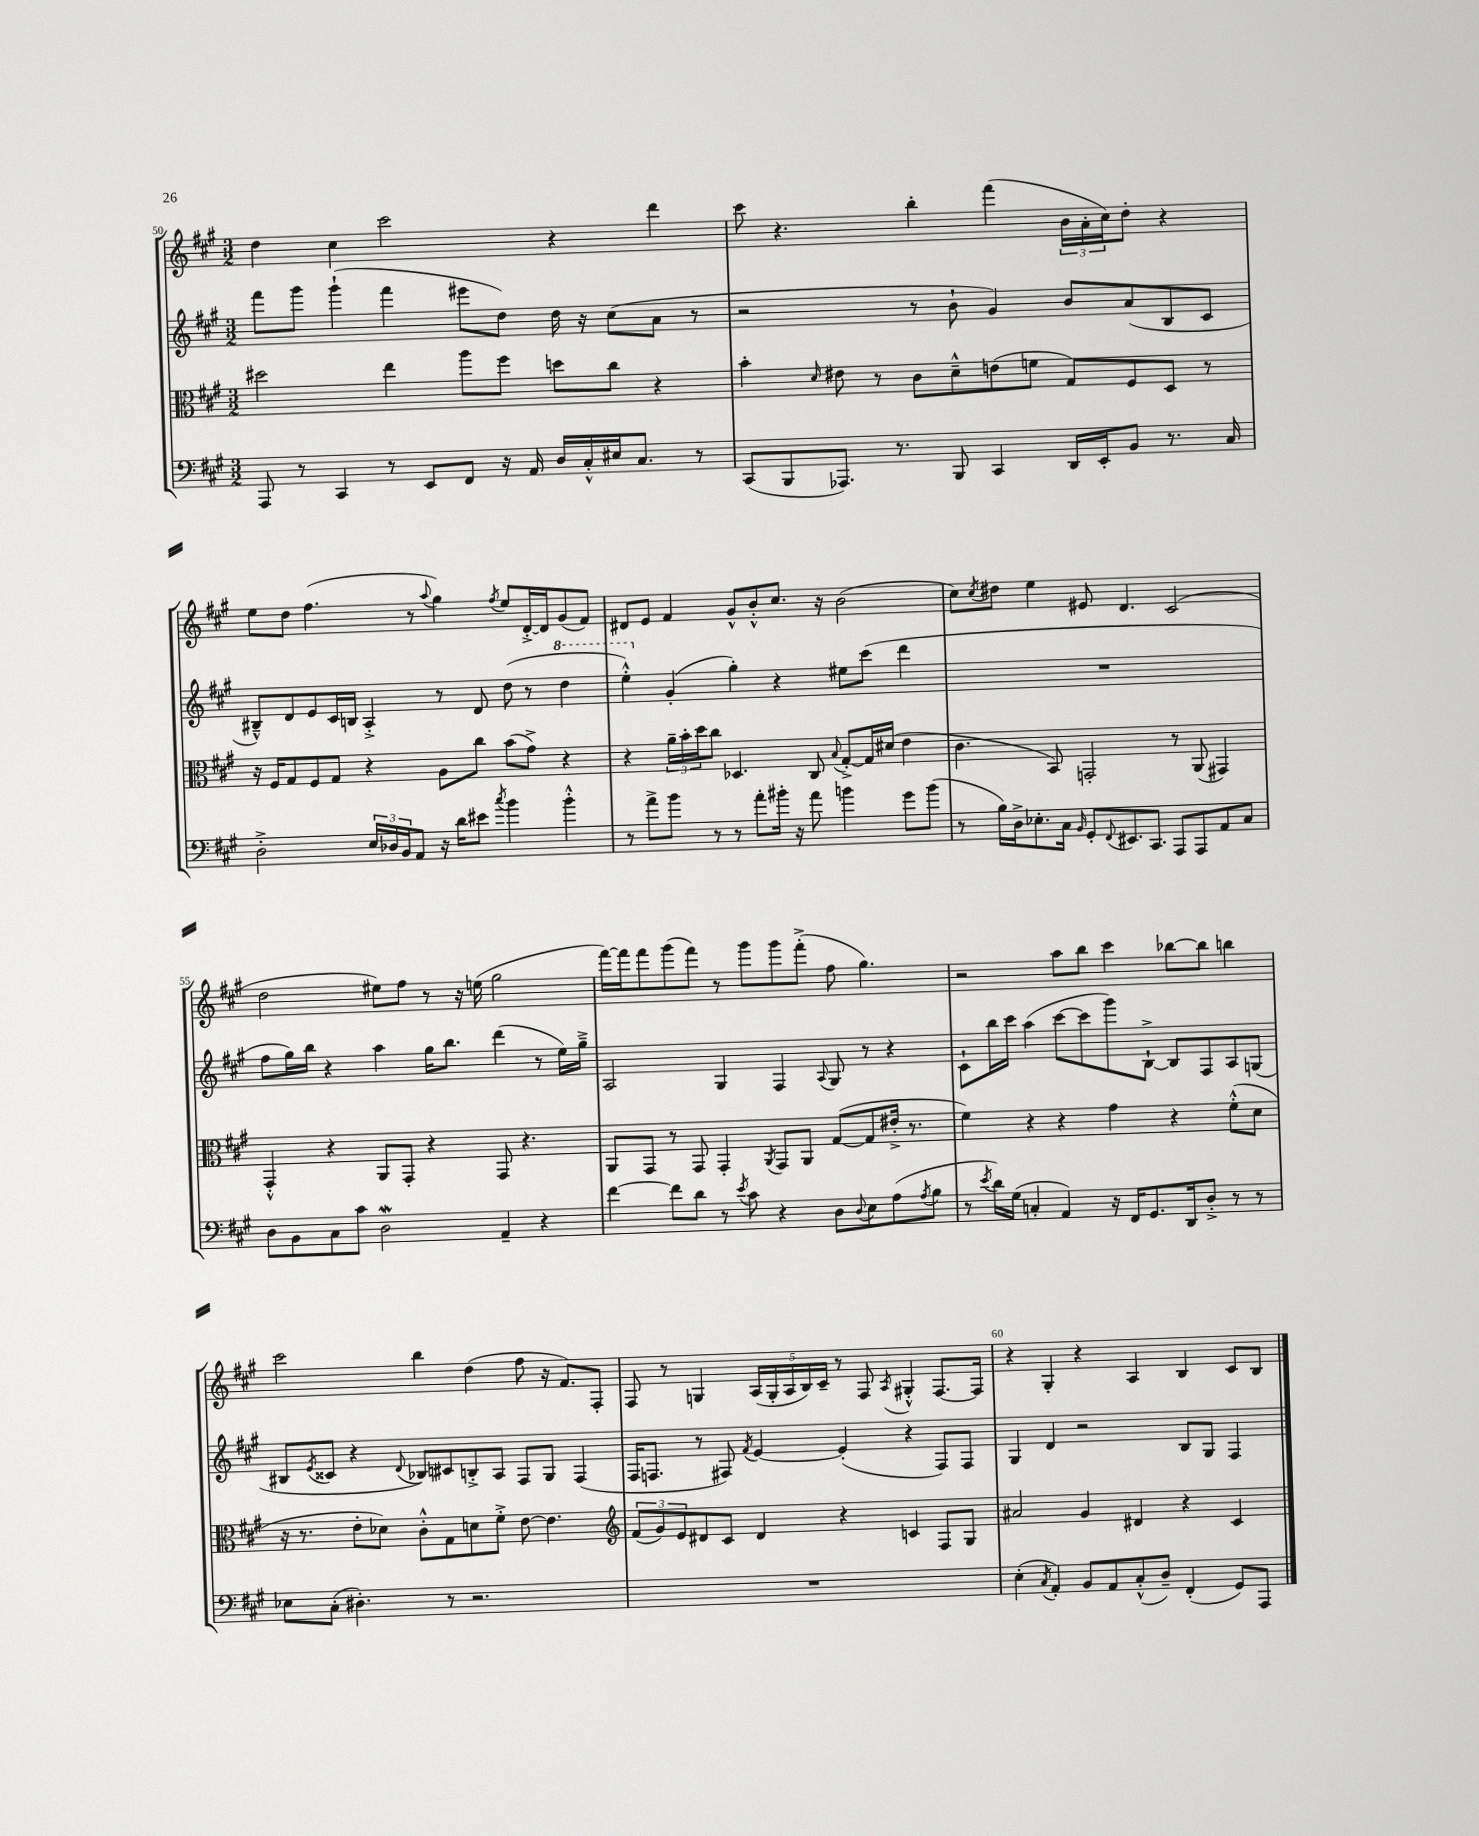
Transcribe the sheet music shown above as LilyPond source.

<<
\new StaffGroup <<
\new Staff = "s0" {
    \clef treble \key a \major \numericTimeSignature \time 3/2
    d''4 cis''4 cis'''2 r4 d'''4 |
    cis'''8 r4. b''4-. fis'''4( \tuplet 3/2 { b'16 a'16-. cis''16) } d''8-. r4 |
    e''8 d''8 fis''4.( r8 \appoggiatura { a''8 } gis''4) \acciaccatura { fis''8 } e''8 d'16~-.-> d'16 gis'8( fis'8) |
    dis'8 e'8 fis'4 gis'8-^ b'8-.-^ cis''8. r16 b'2( |
    cis''8) \acciaccatura { cis''8 } dis''8 e''4 eis'8 d'4. cis'2( |
    d''2 eis''8) fis''8 r8 r16 e''16( gis''2 |
    fis'''16~) fis'''16 fis'''8 gis'''8( fis'''8) r8 gis'''8 gis'''8 fis'''8-.->( fis''8 gis''4.) |
    r2 a''8 b''8 cis'''4 bes''8~ bes''8 b''4 |
    cis'''2 b''4 d''4( fis''8 r16 fis'8.) fis8-. |
    fis8 r8 g4 \tuplet 5/4 { a16( g16-. a16 b16) cis'16-- } r8 fis8 \acciaccatura { a8 } gis4-.-^ fis8.~ fis16 |
    r4 gis4-. r4 a4 b4 cis'8 b8 \bar "|." |
}
\new Staff = "s1" {
    \clef treble \key a \major \numericTimeSignature \time 3/2
    fis'''8 gis'''8 gis'''4-!( fis'''4 eis'''8 d''8) d''16 r16 cis''8( a'8 r8 |
    r2 r8 b'8-! gis'4) b'8 a'8( b8 cis'8 |
    bis8---^) d'8 e'8 cis'16 b16 a4-.-> r8 d'8 d''8( r8 \ottava #1 d'''4 |
    e'''4-.-^) \ottava #0 gis'4-.( gis''4-.) r4 eis''8 cis'''8( d'''4 |
    R1. |
    fis''8 gis''16) b''16 r4 a''4 gis''16 b''8. d'''4( r8 e''16) gis''16---> |
    a2 gis4 fis4 \appoggiatura { a8 } gis8 r8 r4 |
    cis'8-! b''16 cis'''16 a''4( cis'''8~ cis'''8 gis'''8) b8~-!-> b8 fis8 a8 g8( |
    bis8 \acciaccatura { e'8 } cisis'8 r4 \appoggiatura { d'8 } bes8) cis'8 b8-.-> a8 fis8 gis8 fis4( |
    fis16 f8. r8 fis8) \acciaccatura { fis'8 } e'4~ e'4-.( r4 fis8) fis8 |
    gis4 d'4 r2 b8 gis8 fis4 \bar "|." |
}
\new Staff = "s2" {
    \clef alto \key a \major \numericTimeSignature \time 3/2
    dis''2 e''4 a''8 fis''8 d''8 cis''8 r4 |
    b'4-. \grace { d'16 } eis'8 r8 cis'8 d'8---^ e'8( f'8 gis8) fis8 d8 r8 |
    r16 fis16 gis8 fis8 gis8 r4 a8 cis''8 b'8( gis'8->) r4 |
    r4 \tuplet 3/2 { a'16-- b'16-. d''16 } cis''8 des4. cis8 \appoggiatura { b8 } gis8~-.-> gis16 dis'16( e'4 |
    cis'4. b,8) g,2-. r8 a,8( gis,4) |
    gis,4-.-^ r4 a,8 gis,8-. r4 gis,8 r4. |
    a,8 gis,8 r8 gis,8 gis,4-. \acciaccatura { a,8 } gis,8 a,8 gis8~( gis8 eis'16-.-> r8. |
    fis'4) r4 r4 gis'4 r4 fis'8-.-^( d'8 |
    r16 r8. e'8-. des'8) cis'8-.-^ gis8 d'8 fis'8-.-> e'8~ e'4. |
    \clef treble \tuplet 3/2 { fis'8( gis'8) e'8 } dis'8 cis'8 dis'4 r4 c'4 fis8 gis8 |
    ais'2 gis'4 dis'4 r4 cis'4 \bar "|." |
}
\new Staff = "s3" {
    \clef bass \key a \major \numericTimeSignature \time 3/2
    a,,8 r8 cis,4 r8 e,8 fis,8 r16 a,16 d16 cis16-.-^ eis16 cis8. r8 |
    cis,8( b,,8 aes,,8.) r8. b,,8 cis,4 d,16 e,16-. b,8 r8. cis16 |
    d2-.-> \tuplet 3/2 { e16 des16 b,16 } a,8 r16 d'16 eis'8 \acciaccatura { cis''8 } b'4 b'4-.-^ |
    r8 a'8-> b'8 r8 r8 a'8-. bis'16-. r16 a'8 b'4 gis'8 b'8( |
    r8 b16) d16-> ees8.-. cis16 \grace { b,16 } gis,8-. \appoggiatura { fis,8 } eis,8. cis,8. a,,8 a,,8 a,8 cis8 |
    d8 b,8 cis8 cis'8 d2\mordent a,4-- r4 |
    fis'4~ fis'8 d'8 r8 \acciaccatura { e'8 } cis'8 r4 d8 \appoggiatura { d8 } e8 a8( \acciaccatura { a8 } b8 |
    r8 \acciaccatura { e'8 } d'16) gis16( c4-. a,4) r16 fis,16 gis,8. d,16 d8-.-> r8 r8 |
    ees8 cis8-.( dis4.-.) r8 r2. |
    R1. |
    e4-.( \acciaccatura { cis8 } a,4-.) b,8 a,8 cis8-.-^( d8--) fis,4-.( gis,8) a,,8 \bar "|." |
}
>>
>>
\layout { \context { \Score currentBarNumber = #50 \override BarNumber.break-visibility = ##(#f #t #t) barNumberVisibility = #(every-nth-bar-number-visible 5) } }
